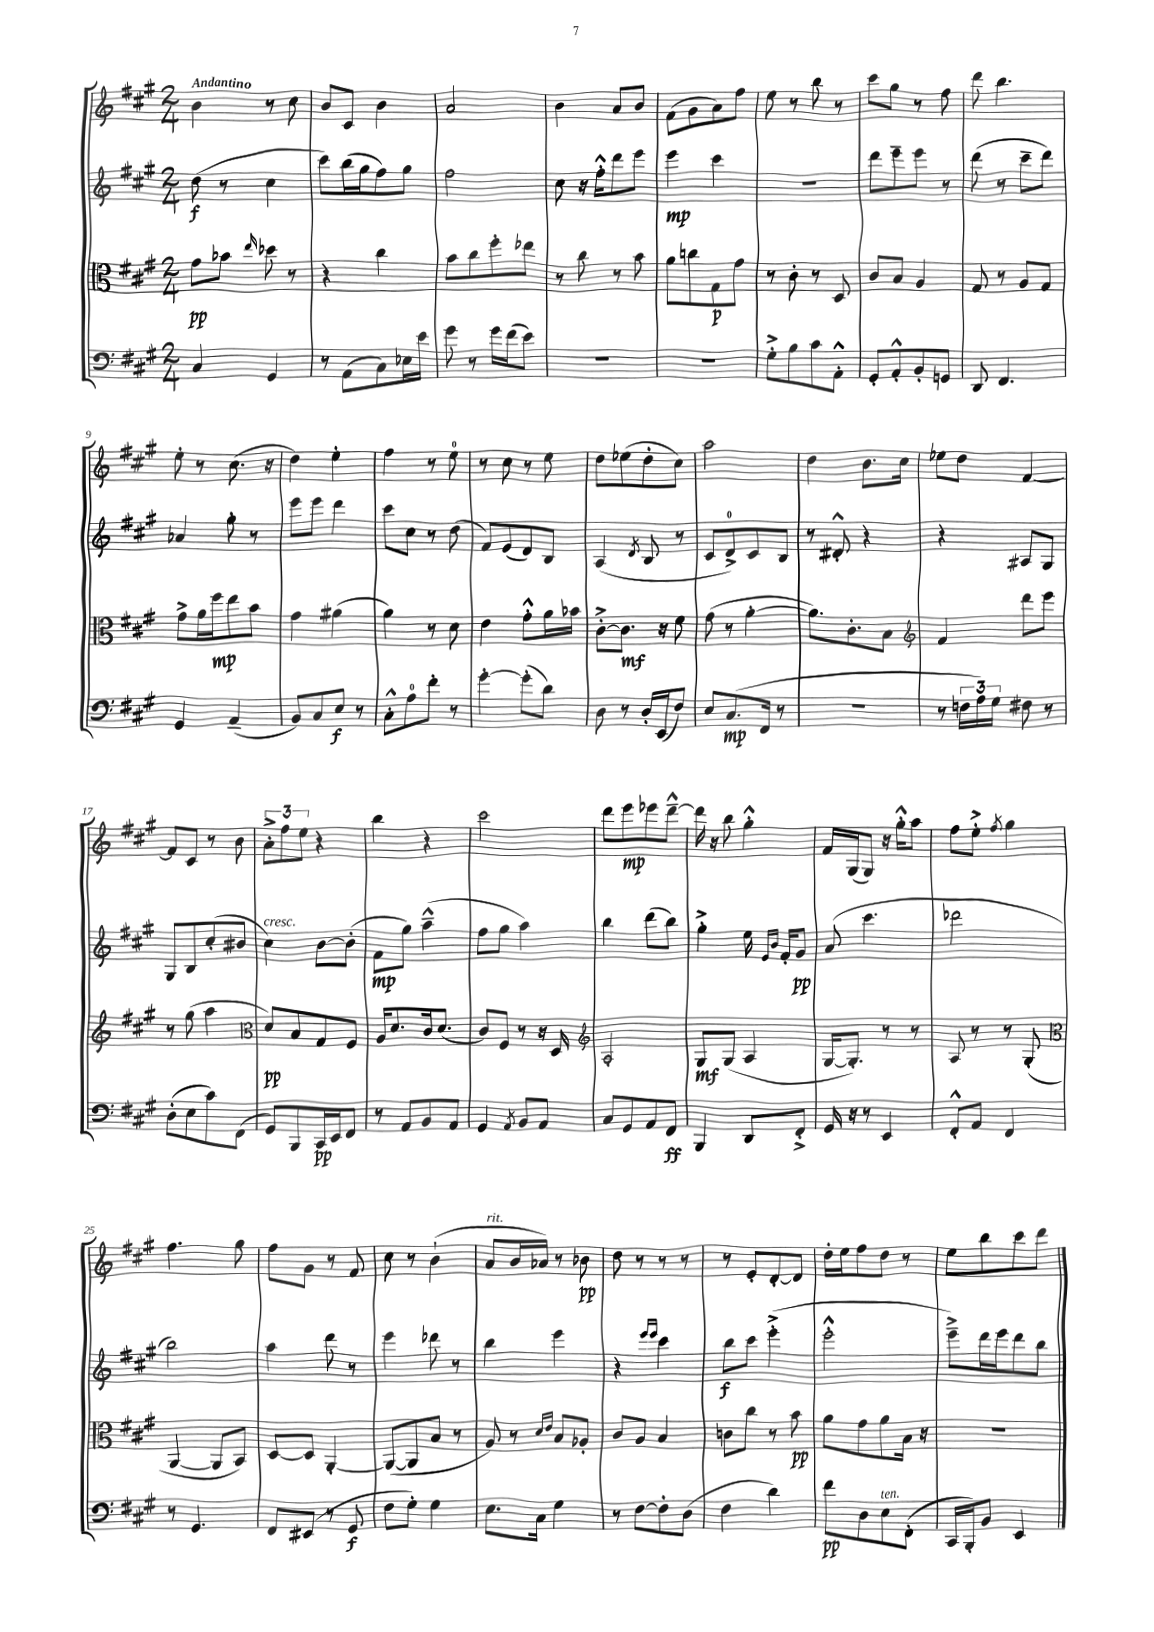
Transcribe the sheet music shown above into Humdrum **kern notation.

**kern	**kern	**kern	**kern
*staff4	*staff3	*staff2	*staff1
*clefF4	*clefC3	*clefG2	*clefG2
*k[f#c#g#]	*k[f#c#g#]	*k[f#c#g#]	*k[f#c#g#]
*M2/4	*M2/4	*M2/4	*M2/4
4C#	8g#	(8dd	4b
.	8b-	8r	.
.	16qqee	.	.
4GG#	8dd-	4cc#	8r
.	8r	.	8cc#
=	=	=	=
8r	4r	8ccc#)	8b
(8AA	.	(16bb	8c#
.	.	16gg#	.
8C#)	4cc#	8ff#)	4b
16E-	.	8gg#	.
16e	.	.	.
=	=	=	=
8g#	8b	2ff#	2a
8r	8cc#	.	.
16g#	8ff#'	.	.
(16f#	.	.	.
8e)	8ee-	.	.
=	=	=	=
2r	8r	8cc#	4b
.	8cc#	16r	.
.	.	16ff#'^^	.
.	8r	8ddd	8a
.	8b	8eee	8b
=	=	=	=
2r	8a	4eee	(8f#
.	8cc	.	8g#
.	8G#	4ccc#	8a)
.	8g#	.	8ff#
=	=	=	=
8G#'^	8r	2r	8ee
8B	8c#'	.	8r
8c#	8r	.	8bb
8AA'^^	8D	.	8r
=	=	=	=
8GG#'	8c#	8ddd	8ccc#
8AA'^^	8B	8eee~	8gg#
8BB'	4A	8eee	8r
8GG	.	8r	8ff#
=	=	=	=
8DD	8G#	(8ddd	8ddd
4.FF#	8r	8r	4.bb
.	8A	8ccc#~	.
.	8G#	8ddd)	.
=	=	=	=
4GG#	8g#^	4a-	8ee'
.	16a	.	8r
.	16ff#	.	.
(4AA~	8ee	8gg#'	(8.cc#
.	8b	8r	.
.	.	.	16r
=	=	=	=
8BB)	4g#	8eee	4dd)
8C#	.	8eee	.
8E	(4a#	4ddd	4ee'
8r	.	.	.
=	=	=	=
8C#'^^	4a)	8ccc#	4ff#
8A	.	8cc#	.
8f#'	8r	8r	8r
8r	8d	(8dd	8ee
=	=	=	=
[4g#'	4e	8f#)	8r
.	.	(8e	8cc#
(8g#']	8g#'^^	8d)	8r
8d)	16a	8B	8ee
.	16b-	.	.
=	=	=	=
8D	[8c#'^	(4A	8dd
8r	8.c#]	.	(8ee-
.	.	8qd	.
16D'	.	8B	8dd'
(16EE	16r	.	.
8F#)	8f#	8r	8cc#)
=	=	=	=
8E	(8g#	8c#	2aa
(8.C#	8r	8d^)	.
.	[4a'	8c#	.
16FF#	.	.	.
8r	.	8B	.
=	=	=	=
2r	8.a])	8r	4dd
.	.	8d#'^^	.
.	8.c#'	.	.
.	.	4r	8.b
.	8B	.	.
.	.	.	16cc#
=	=	=	=
*	*clefG2	*	*
8r	4f#	4r	8ee-
24F	.	.	8dd
24A)	.	.	.
24G#	.	.	.
8F#	8ddd	8A#	[4f#
8r	8eee	8G#	.
=	=	=	=
(8D'	8r	8G#	8f#]
8E	(8gg#	8B	8c#
8c#)	4aa	(8cc#'	8r
(8FF#	.	8b#	8b
=	=	=	=
*	*clefC3	*	*
8GG#)	8d)	4cc#)	12a'^
.	.	.	12ff#
8BBB	8B	.	.
.	.	.	12ee
16CC#	8G#	[8b	4r
16EE	.	.	.
8FF#	8F#	(8b']	.
=	=	=	=
8r	16A	8f#	4bb
.	8.d	.	.
8AA	.	8gg#)	.
8BB	16c#	(4aa~^^	4r
.	(8.d	.	.
8AA	.	.	.
=	=	=	=
4GG#	8c#)	8ff#	2ccc#
.	8F#	8gg#	.
8qAA	.	.	.
8BB	8r	4aa)	.
8AA	16r	.	.
.	16D	.	.
=	=	=	=
*	*clefG2	*	*
8C#	2A'	4bb	8ddd
8GG#	.	.	8eee
8AA	.	(8ddd	8eee-
8FF#	.	8bb)	[8ddd~^^
=	=	=	=
4BBB	8G#	4gg#'^	16ddd]
.	.	.	16r
.	(8G#	.	8bb
8DD	4A	16ee	4gg#'^^
.	.	16qqe	.
.	.	16qqb	.
.	.	16f#'	.
8FF#'^	.	8g#	.
=	=	=	=
16GG#	[16G#	(8a	16f#
16r	8.G#'])	.	(16G#
8r	.	4.ccc#	8G#)
4EE	8r	.	16r
.	.	.	16gg#'^^
.	8r	.	8aa
=	=	=	=
8FF#'^^	8A	2ddd-	8ff#
8AA	8r	.	8ee'^
.	.	.	8qff#
4FF#	8r	.	4gg#
.	(8G#'	.	.
=	=	=	=
*	*clefC3	*	*
8r	[4AA	2bb)	4.ff#
4.GG#	.	.	.
.	8AA]	.	.
.	8BB)	.	8gg#
=	=	=	=
8FF#	[8D	4aa	8ff#
(8EE#	8D]	.	8g#
8r	[4AA'	8ddd	8r
8GG#	.	8r	8f#
=	=	=	=
8F#	(8AA_	4eee	8cc#
8G#')	8AA]	.	8r
4G#	8B	8ddd-	(4b`
.	8r	8r	.
=	=	=	=
8.E	8A)	4bb	8a
.	8r	.	16b
16C#	.	.	16a-)
.	16qqd	.	.
.	16qqe	.	.
4G#	8B	4eee	8r
.	8A-'	.	8b-
=	=	=	=
8r	8c#	4r	8dd
[8F#	8A	.	8r
.	.	16qqeee	.
.	.	16qqeee	.
8F#']	4B	4ccc#	8r
(8D	.	.	8r
=	=	=	=
4F#	8c	8bb	8r
.	8cc#	8ccc#	8e'
4d)	8r	(4eee'^	[8d'
.	8b	.	8d]
=	=	=	=
8f#	8a	2eee'^^	16dd'
.	.	.	16ee
8D	8g#	.	8ff#
8E	8a	.	8dd
(8FF#'	16B	.	8r
.	16r	.	.
=	=	=	=
16CC#	2r	8eee~^)	8ee
16BBB')	.	.	.
8BB	.	16ddd	8bb
.	.	16eee	.
4EE	.	8ddd	8ccc#
.	.	8bb	8ddd
==	==	==	==
*-	*-	*-	*-
